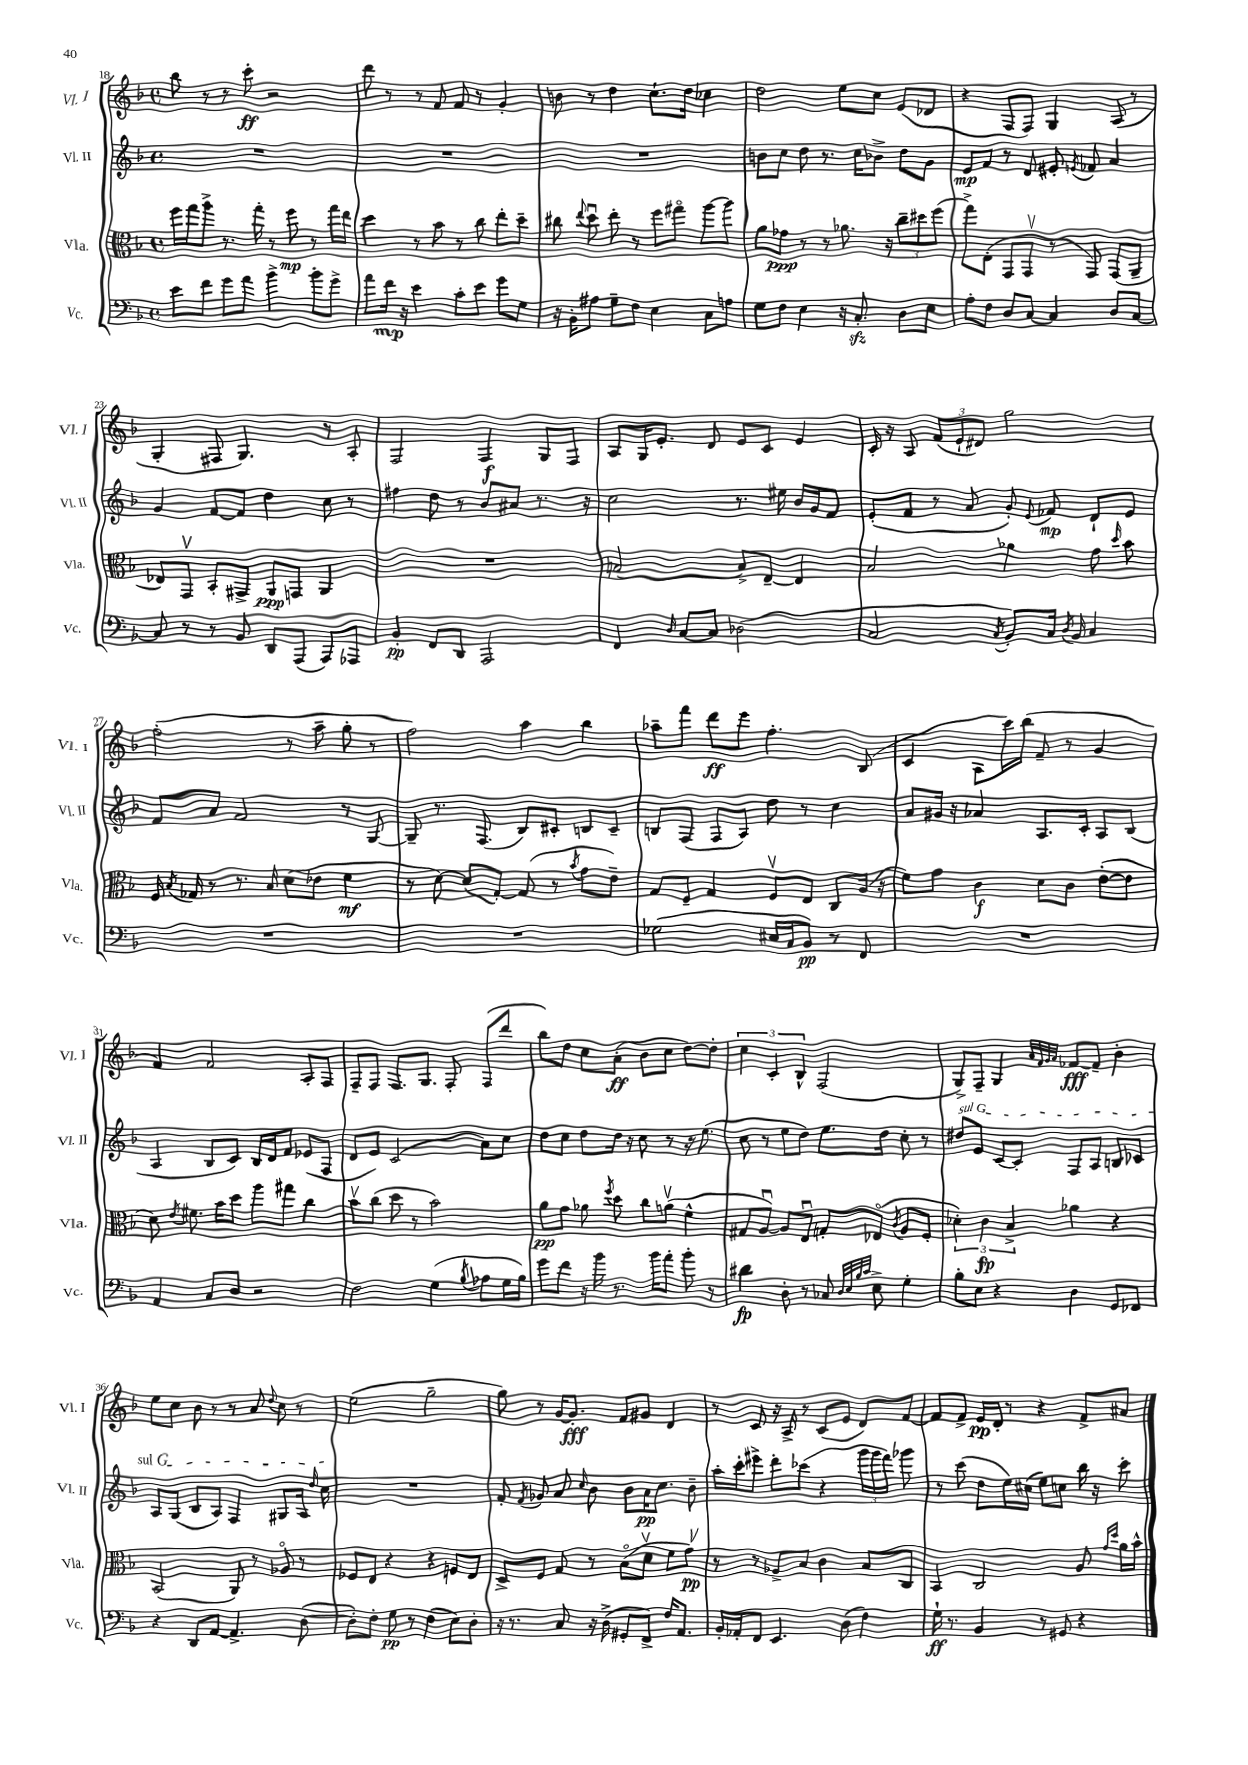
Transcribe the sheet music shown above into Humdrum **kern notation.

**kern	**kern	**kern	**kern
*staff4	*staff3	*staff2	*staff1
*clefF4	*clefC3	*clefG2	*clefG2
*k[b-]	*k[b-]	*k[b-]	*k[b-]
*M4/4	*M4/4	*M4/4	*M4/4
*met(c)	*met(c)	*met(c)	*met(c)
8e\L	16ff\LL	1r	8bb-\
.	16gg\J	.	.
8f\J	8aa^\J	.	8r
8g\L	8.r	.	8r
8a\J	.	.	8ccc'\
.	16gg'\	.	.
4b-^\	8r	.	2r
.	8ff\	.	.
8b-'\L	8r	.	.
8g^\J	16gg\LL	.	.
.	16ee\JJ	.	.
=	=	=	=
8a\L	4dd\	1r	8ddd\
16f\Jk	.	.	8r
16r	.	.	.
4e\	8r	.	8r
.	8b-\	.	8f/
8c'\L	8r	.	8f/
8e\J	8cc\	.	8r
8g\L	8ee'\L	.	4g'/
8G\J	8dd~\J	.	.
=	=	=	=
16r	8cc#\	1r	8b\
16BB-'\LK	.	.	.
.	8qqee/	.	.
8A#\J	8ddu\	.	8r
8G~\L	8ee'\	.	4dd\
8F\J	8r	.	.
4E\	8ff\L	.	8.cc`\L
.	8gg#o\J	.	.
.	.	.	16dd\Jk
8C\L	[8aa\L	.	4cc-\
8A\J	8aa\]J	.	.
=	=	=	=
8G\L	8a\L	8b\L	2dd\
8F\J	8g-\J	8cc\J	.
4E\	8r	8dd\	.
.	8r	8.r	.
16r	8.a-\	.	8ee\L
8.C'/	.	16cc\LK	.
.	.	8b-^\J	8cc\J
.	16r	.	.
8D\L	12cc~\L	8dd\L	(8e/L
.	12dd#\	.	.
8E\J	.	8g\J	8d-/J
.	(12ff\J	.	.
=	=	=	=
8A'\L	8gg^\L)	8e/L	4r
8F\J	(8E'\J	8f/J	.
8D/L	8GG/L	8r	8F/L
[8C/J	8GGv/J	8d/	8F/J)
4C/]	8r	8e#'/	4G/
.	.	8qe/	.
.	8GG/)	8f-/	.
8D/L	(8GG/L	4a/	(8A/
[8C/J	8AA~/J	.	8r
=	=	=	=
8C/]	8E-/L)	4g/	4G'/
8r	8GGv/J	.	.
8r	8BB-'/L	[8f/L	8F#/
8BB-/	8GG#^/J	8f/]J	4.G/)
8DD/L	8AA/L	4dd\	.
(8AAA/J	8GG/J	.	.
8AAA/L)	4AA/	8cc\	8r
8AAA-/J	.	8r	8A'/
=	=	=	=
4BB-'/	1r	4ff#\	2F/
8FF/L	.	8dd\	.
8DD/J	.	8r	.
2AAA/	.	8b-/L	4F/
.	.	8a#/J	.
.	.	8.r	8G/L
.	.	.	8F/J
.	.	16r	.
=	=	=	=
4FF/	[2B/	2cc\	8A/L
.	.	.	16G/K
.	.	.	8.e'/J
16qqD/	.	.	.
[8C/L	.	.	.
8C/]J	.	.	8d/
(2D-\	8B^/]L	8.r	8e/L
.	[8E~/J	.	8c/J
.	.	16ee#\	.
.	4E/]	16b-/LL	4e/
.	.	16g/J	.
.	.	8f/J	.
=	=	=	=
2C/	2B-/	(8e'/L	16c'/
.	.	.	16r
.	.	8f/J	8A/
.	.	8r	(12f/L
.	.	.	12e`/
.	.	8a/	.
.	.	.	12d#/J)
8qC/	.	.	.
8BB-'/L)	4a-\	8g'/)	2gg\
.	.	8qqe/	.
16C/Jk	.	8f-/	.
8qD/	.	.	.
16BB-/	.	.	.
4C/	8g\	8d`/L	.
.	16qqdd/	.	.
.	8b-\	8e/J	.
=	=	=	=
1r	16F/	8f/L	(2ff'\
.	8qB-/	.	.
.	16G-/	.	.
.	8r	8a/J	.
.	8.r	2f/	.
.	16B-/	.	.
.	(8d\L	.	8r
.	8e-\J	.	8aa~\
.	4f\	8r	8gg'\
.	.	[8G/	8r
=	=	=	=
1r	8r	8G~/]	2ff\)
.	[8d\)	8.r	.
.	(8d/]L	.	.
.	.	(8.F/	.
.	[8G'/J)	.	.
.	(8G/]	8B-/L)	4aa\
.	8r	8c#'/J	.
.	8qb-/	.	.
.	8g\L	8B/L	4bb-\
.	8e~\J)	8c#~/J	.
=	=	=	=
(2G-\	8G/L	8B/L	8aa-~\L
.	8F~/J	(8F/J	8fff\J
.	4G/	8F/L	8ddd\L
.	.	8A/J)	8eee\J
16E#/LL	8Fv/L	8dd\	4.ff'\
16C/J	.	.	.
8BB-/J)	8E/J	8r	.
8r	8C/L	4cc\	.
8FF/	(16A/Jk	.	(8B-/
.	16r	.	.
=	=	=	=
1r	8f\L)	8a/L	4c/
.	8g\J	16g#/Jk	.
.	.	16r	.
.	4c\	4a-/	8A\L
.	.	.	16ccc\L)
.	.	.	(16bb-\JJ
.	8d\L	8.A/L	8f~/
.	8c\J	.	8r
.	.	16c'/Jk	.
.	([8e'\L	8A/L	4g/
.	8e\]J	(8B-/J	.
=	=	=	=
4AA/	8d\)	4A/	4f/)
.	8qe/	.	.
.	8.f#\	.	.
8C/L	.	8B-/L	2f/
.	16b-\LK	.	.
8D/J	8dd\J	8c/J)	.
2r	8aa\L	16B-/LL	.
.	.	16d/J	.
.	8gg#\J	8f/J	.
.	4cc\	(8e-/L	8A'/L
.	.	8F/J	8F/J
=	=	=	=
2F\	8b-v\L	8d/L	8F~/L
.	(8cc\J	8e/J)	8F/J
.	8dd\	(2c/	8.F/L
.	8r	.	.
.	.	.	8.G/J
(4G\	2b-\)	.	.
.	.	.	8F'/
8qB-/	.	.	.
8A-\L	.	8a\L)	(8F/L
16G\L	.	8cc\J	8ddd/J
16B-\JJ)	.	.	.
=	=	=	=
8g\L	8a\L	8dd\L	8bb-\L)
8f\J	8g\J	8cc\J	8dd\J
16r	8a-\	8dd\L	8cc\L
16b-\	.	.	.
.	8qff/	.	.
8.r	8dd\	16dd\Jk	(8a'\J
.	.	16r	.
.	8cc\L	8cc\	8b-\L
16b-\LK	.	.	.
8a'\J	(8av\J	8r	8cc\J
8b-'\	4f^^\	16r	[8dd\L)
.	.	(8.ee\	.
8r	.	.	8dd'\]J
=	=	=	=
4d#\	8G#/L	8cc\	6cc\
.	[8Au/J)	8r	.
.	.	.	6c'/
8D'\	8A/]L	8ee\L	.
.	.	.	6B-^^/
8r	8Eu/J	8dd\J)	.
8C-/	8G'/L	8.ee\L	(2F/
32qqD/LLL	.	.	.
32qqE/	.	.	.
32qqB-/	.	.	.
32qqc/JJJ	.	.	.
8E^\	(8E-o/J	.	.
.	.	16dd\Jk	.
.	8qc/	.	.
4G'\	8A/L	8cc'\	.
.	8F'/J	8r	.
=	=	=	=
8B-'\L	6d-'\)	8dd#/L	8G^/L)
8E\J	.	8e/J	8F~/J
.	6c\	.	.
4r	.	[8c/L	4G/
.	6B-^/	.	.
.	.	8c'/]J	.
.	.	.	32qqa/LLL
.	.	.	32qqf/
.	.	.	32qqg/
.	.	.	32qqa/JJJ
4D\	4a-\	8F/L	[8f-/L
.	.	8A/J	8f-~/]J
8GG/L	4r	8B/L	4b-'\
8FF-/J	.	8c-/J	.
=	=	=	=
4r	(2BB-/	8A/L	8ee\L
.	.	(8G/J	8cc\J
8DD/L	.	8B-/L	8b-\
[8AA/J	.	8A/J)	8r
4.AA^/]	8AA/)	4F/	8r
.	8r	.	8a/
.	.	.	8qqdd/
.	8A-o/	8G#/L	8cc\
([8D\	8r	16A/Jk	8r
.	.	16qqdd/	.
.	.	16cc\	.
=	=	=	=
8D'\]L)	8F-/L	1r	(2ee\
8F'\J	8E/J	.	.
8G\	4r	.	.
8r	.	.	.
(4F\	4r	.	2gg~\
8E\L)	8F/L	.	.
8D'\J	8E/J	.	.
=	=	=	=
16r	8D^/L	8f'/	8gg\)
8.r	.	.	.
.	.	8qf/	.
.	8F/J	8g-/	8r
8C/	8G/	8a/	[16g/LK
.	.	.	8.g'/]J
.	.	16qqcc/	.
16r	8r	8b-\	.
(16D^\	.	.	.
8GG#'/L	(8B-o\L	8b-\L	8f/L
8FF^/J)	8dv\J	16a\K	8g#/J
.	.	8.cc\J	.
16F/LK	8f\L	.	4d/
8.AA/J	.	.	.
.	8gv\J)	8b-~\	.
=	=	=	=
16BB-'/LL	8r	16aa'\LL	8r
16AA-'/J	.	16ccc'\J	.
8FF/J	8r	8eee#^\J	8c/
4.EE/	8A-^/L	8ddd'\L	16r
.	.	.	16A^/
.	8B-/J	(8ccc-\J	8r
.	4c\	4r	(8c/L
(8D\	.	.	8e/J
4F\)	8B-/L	24ggg\LL	8d/L)
.	.	24ggg\	.
.	.	24fff\JJ)	.
.	8C/J	8ggg-\	[8f/J
=	=	=	=
16G`\	4BB-/	8r	8f/]L
8.r	.	.	.
.	.	(8ccc\	8f^/J
4BB-/	2C/	8dd\L	16e/LL
.	.	.	16d'/JJ
.	.	16ee\L)	8r
.	.	(16cc#\JJ	.
8r	.	8ee\L)	4r
8GG#/	.	8cc\J	.
4r	8A/	16bb-\	8f^/L
.	.	16r	.
.	16qqg/LL	.	.
.	16qqdd/JJ	.	.
.	16a\LL	8ccc'\	8a#/J
.	16b-^^\JJ	.	.
==	==	==	==
*-	*-	*-	*-
